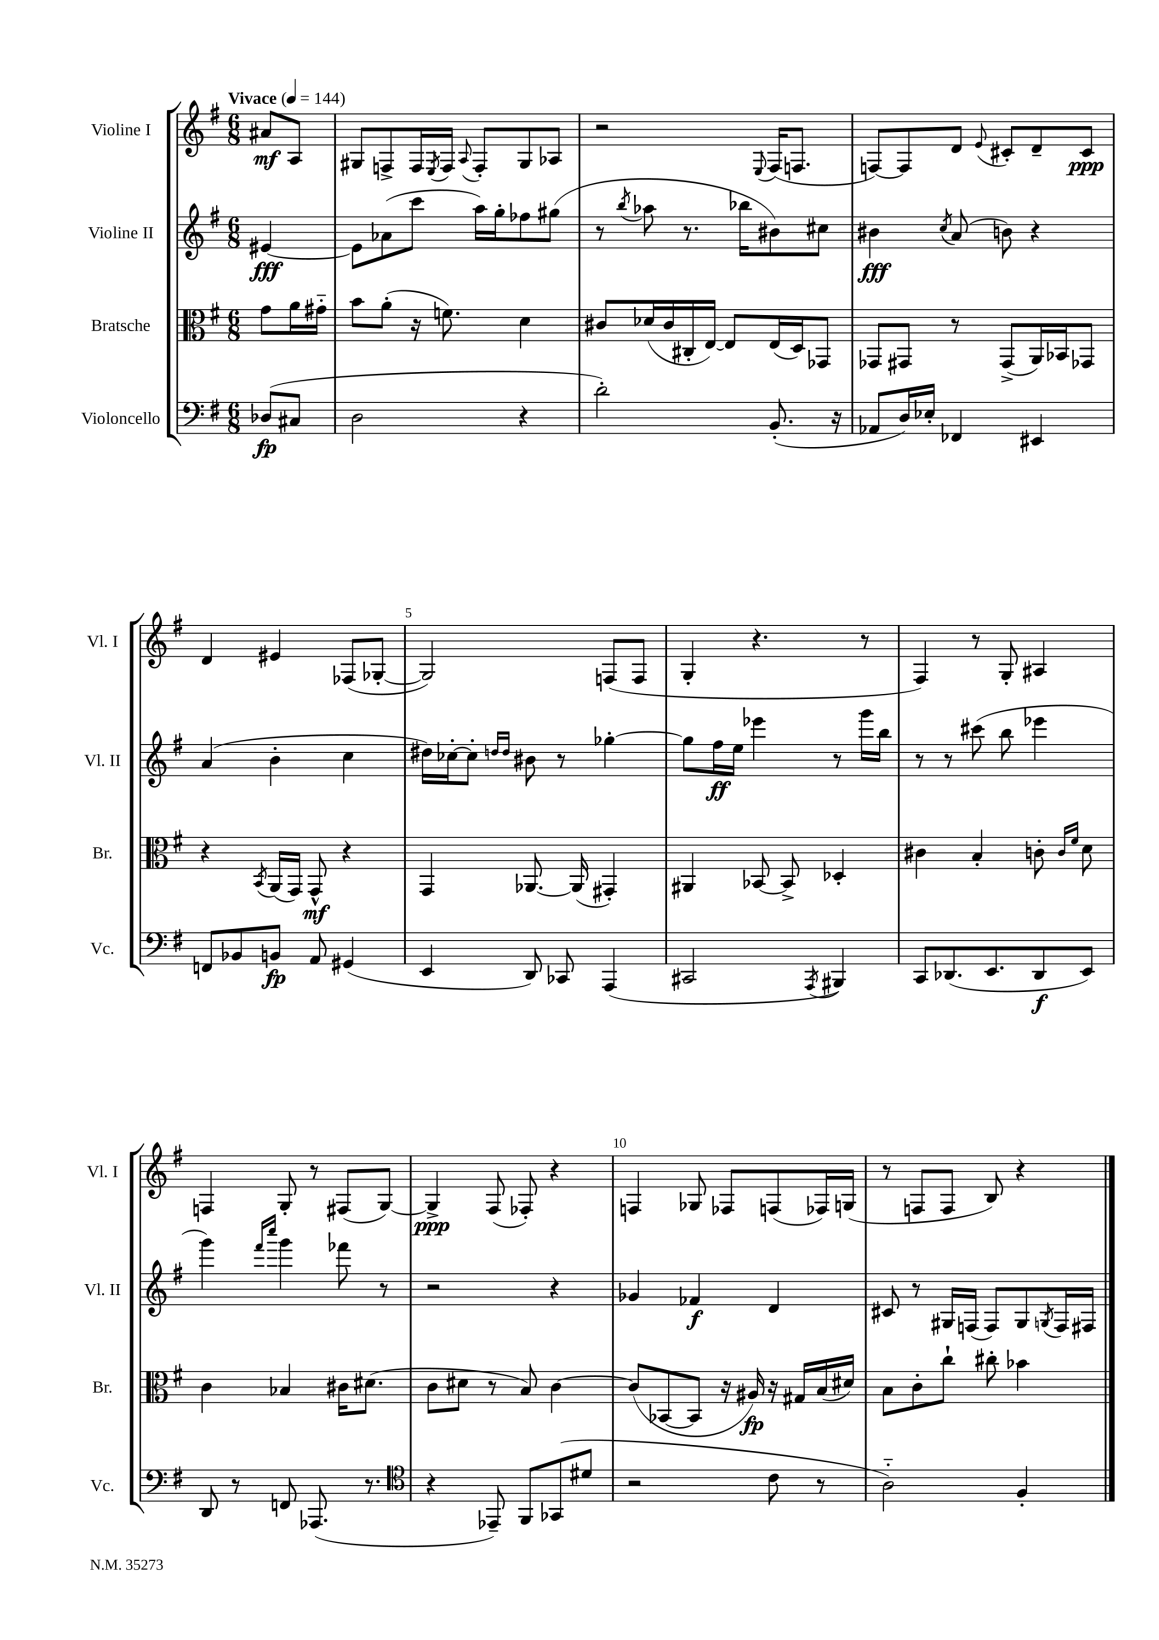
<<
\new StaffGroup <<
\new Staff = "s0" \with { instrumentName = "Violine I" shortInstrumentName = "Vl. I" } {
    \clef treble \key g \major \numericTimeSignature \time 6/8 \partial 4 \tempo "Vivace" 4 = 144
    ais'8\mf a8 |
    gis8 f8-> f16 \acciaccatura { e8 } f16 \appoggiatura { a8 } f8-. gis8 aes8 |
    r2 \appoggiatura { e8 } fis16( f8. |
    f8~) f8 d'8 \appoggiatura { e'8 } cis'8-. d'8-- cis'8\ppp |
    d'4 eis'4 fes8( ges8~-. |
    ges2) f8( f8 |
    g4-. r4. r8 |
    fis4) r8 g8-. ais4 |
    f4 g8-. r8 fis8( g8~) |
    g4->\ppp fis8( fes8-.) r4 |
    f4 ges8 fes8 f8( fes16) g16( |
    r8 f8 f8 b8) r4 \bar "|." |
}
\new Staff = "s1" \with { instrumentName = "Violine II" shortInstrumentName = "Vl. II" } {
    \clef treble \key g \major \numericTimeSignature \time 6/8 \partial 4
    eis'4~\fff |
    eis'8 aes'8( c'''8 a''16) g''16-. fes''8 gis''8( |
    r8 \acciaccatura { b''8 } aes''8 r8. bes''16 bis'8) cis''8 |
    bis'4\fff \acciaccatura { c''8 } a'8( b'8) r4 |
    a'4( b'4-. c''4 |
    dis''16) ces''16~-. ces''8-. \grace { d''16 d''16 } bis'8 r8 ges''4~-. |
    ges''8 fis''16\ff e''16 ees'''4 r8 g'''16 b''16 |
    r8 r8 cis'''8( b''8 ees'''4 |
    g'''4) \grace { fis'''16 c''''16 } g'''4 fes'''8 r8 |
    r2 r4 |
    ges'4 fes'4\f d'4 |
    cis'8 r8 gis16 f16( f8) gis8 \acciaccatura { g8 } f16 fis16 \bar "|." |
}
\new Staff = "s2" \with { instrumentName = "Bratsche" shortInstrumentName = "Br." } {
    \clef alto \key g \major \numericTimeSignature \time 6/8 \partial 4
    g'8 a'16 gis'16-_ |
    b'8 a'8-.( r16 f'8.) d'4 |
    cis'8 des'16( cis'16 cis16-. e16~) e8 e16( d16) ges,8 |
    ges,8 gis,8 r8 gis,8->( a,16) bes,16 ges,8 |
    r4 \acciaccatura { b,8 } a,16( g,16) g,8-^\mf r4 |
    g,4 aes,8.~ aes,16( gis,4-.) |
    ais,4 bes,8~ bes,8-> des4-. |
    cis'4 b4-. c'8-. \grace { c'16 fis'16 } d'8 |
    c'4 bes4 cis'16 dis'8.( |
    c'8 dis'8 r8 b8) c'4~ |
    c'8( bes,8~ bes,8 r16 ais16\fp) r16 gis16 b16( dis'16) |
    b8 c'8-. c''8-! cis''8-. bes'4 \bar "|." |
}
\new Staff = "s3" \with { instrumentName = "Violoncello" shortInstrumentName = "Vc." } {
    \clef bass \key g \major \numericTimeSignature \time 6/8 \partial 4
    des8\fp( cis8 |
    d2 r4 |
    d'2-.) b,8.-.( r16 |
    aes,8 d16) ees16-. fes,4 eis,4 |
    f,8 bes,8 b,8\fp a,8 gis,4( |
    e,4 d,8) ces,8 a,,4( |
    cis,2 \acciaccatura { a,,8 } bis,,4) |
    c,8 des,8.( e,8. des,8\f e,8) |
    d,8 r8 f,8 aes,,8.( r8. |
    \clef tenor r4 ees,8--) fis,8 ges,8( dis'8 |
    r2 c'8 r8 |
    a2-_) fis4-. \bar "|." |
}
>>
>>
\layout { \context { \Score \override BarNumber.break-visibility = ##(#f #t #t) barNumberVisibility = #(every-nth-bar-number-visible 5) } }
